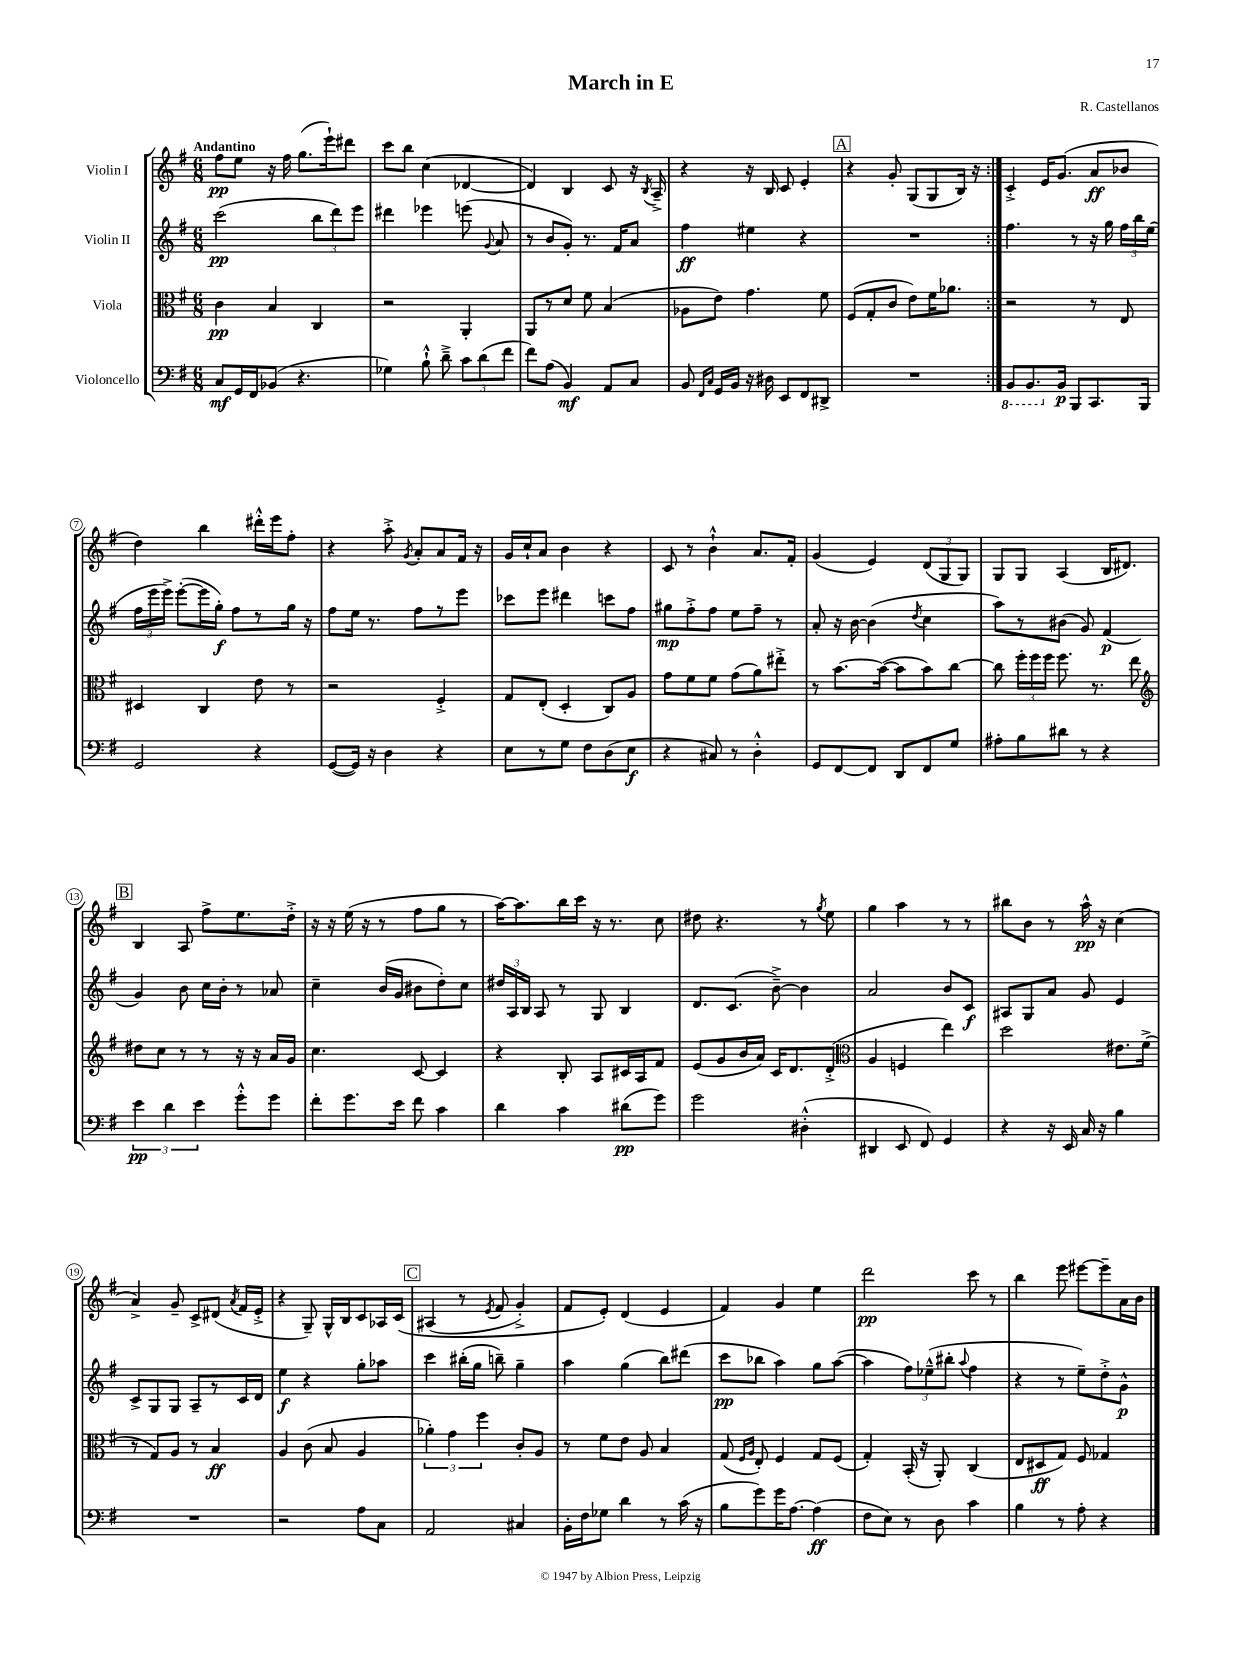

**kern	**kern	**kern	**kern
*staff4	*staff3	*staff2	*staff1
*clefF4	*clefC3	*clefG2	*clefG2
*k[f#]	*k[f#]	*k[f#]	*k[f#]
*M6/8	*M6/8	*M6/8	*M6/8
8C/L	4c\	(2ccc\	8ff#\L
16GG/L	.	.	8ee\J
16FF#/J	.	.	.
(8BB-/J	4B/	.	16r
.	.	.	16ff#\
4.r	.	.	(8.gg\L
.	4C/	12bb\L	.
.	.	.	16eee`\k)
.	.	12ddd\)	.
.	.	.	8ddd#\J
.	.	12eee\J	.
=	=	=	=
4G-\)	2r	4ddd#\	8ccc\L
.	.	.	8bb\J
8B`^^\	.	4eee-\	(4cc\
8d~^\	.	.	.
12c\L	4AA'/	(8eee\	[4d-/
(12d\	.	.	.
.	.	8qqg/	.
.	.	8a/	.
12f#\J	.	.	.
=	=	=	=
8f#\L)	8AA/L	8r	4d-/])
(8A\J	8r	8b/L	.
4BB/)	8d/J	8g'/J)	4B/
.	8f#\	8.r	.
8AA/L	(4B/	.	8c/
.	.	16f#/LK	.
8C/J	.	8a/J	16r
.	.	.	8qB/
.	.	.	16A~^/
=	=	=	=
8BB/	8A-\L	4ff#\	4r
16qqFF#/LL	.	.	.
16qqC/JJ	.	.	.
16GG/LL	8e\J)	.	.
16BB/JJ	.	.	.
16r	4.g\	4ee#\	16r
16D#\	.	.	16B/
8EE/L	.	.	8c/
8FF#/	.	4r	4e'/
8DD#^/J	8f#\	.	.
=	=	=	=
2.r	(8F#/L	2.r	4r
.	8G'/	.	.
.	8c/J	.	8g'/
.	8e\L)	.	(8G/L
.	16f#\K	.	8G/
.	8.a-\J	.	.
.	.	.	16B/Jk)
.	.	.	16r
=:|!	=:|!	=:|!	=:|!
8BBB/L	2r	4.ff#\	4c'^/
8.BBB/	.	.	.
.	.	.	16e/LK
16BB/Jk	.	.	(8.g/J
8BBB/L	.	8r	.
8.CC/	8r	16r	8a/L
.	.	16gg\	.
.	8E/	24ff#\LL	8b-/J
.	.	24bb\	.
16BBB/Jk	.	.	.
.	.	(24ee\JJ	.
=	=	=	=
2GG/	4D#/	24ff#\LL	4dd\)
.	.	24eee\	.
.	.	24eee^\JJ)	.
.	.	([8eee'\L	.
.	4C/	16eee\]L	4bb\
.	.	16gg'\JJ)	.
.	.	8ff#\L	.
4r	8e\	8r	16ddd#'^^\LL
.	.	.	16eee\J
.	8r	16gg\Jk	8ff#'\J
.	.	16r	.
=	=	=	=
([8GG/L	2r	8ff#\L	4r
16GG/]Jk)	.	16ee\Jk	.
16r	.	8.r	.
4D\	.	.	8aa'^\
.	.	.	8qg/
.	.	8ff#\L	8a'/L
4r	4F#'^/	8r	8a/
.	.	8eee\J	16f#/Jk
.	.	.	16r
=	=	=	=
8E\L	8G/L	8ccc-\L	16g/LL
.	.	.	16cc`/J
8r	(8E'/J	8eee\J	8a/J
8G\J	4D'/	4ddd#\	4b\
8F#\L	.	.	.
(8D\	8C/L)	8ccc\L	4r
8E\J	8A/J	8ff#\J	.
=	=	=	=
4r	8g\L	8gg#\L	8c/
.	8f#\	8ff#'^\	8r
8C#/)	8f#\J	8ff#\J	4b`^^\
8r	(8g\L	8ee\L	.
4D'^^\	8a\)	8ff#~\J	8.a/L
.	8ee#'^\J	8r	.
.	.	.	16f#'/Jk
=	=	=	=
8GG/L	8r	8a'/	(4g/
[8FF#/	[8.b\L	16r	.
.	.	[16b\	.
8FF#/]J	.	(4b\]	4e/)
.	(16b\_Jk	.	.
8DD/L	8b\]L	.	.
.	.	8qdd/	.
8FF#/	8b\)	4cc\	(12d/L
.	.	.	12G/
8G/J	[8cc\J	.	.
.	.	.	12G/J)
=	=	=	=
8A#'\L	8cc\]	8aa\L)	8G/L
8B\	24ff#'\LL	8r	8G/J
.	24ff#\	.	.
.	24ff#\JJ	.	.
8d#\J	8.ff#\	(8b#\J	(4A/
8r	.	8g/)	.
.	8.r	.	.
4r	.	(4f#/	16B/LK
.	.	.	8.d#/J)
.	8ee\	.	.
=	=	=	=
*	*clefG2	*	*
6e\	8dd#\L	4g/)	4B/
.	8cc\J	.	.
6d\	.	.	.
.	8r	8b\	8A/
6e\	.	.	.
.	8r	16cc\LL	8ff#^\L
.	.	16b'\JJ	.
8g'^^\L	16r	8r	8.ee\
.	16r	.	.
8g\J	16a/LL	8a-/	.
.	16g/JJ	.	16dd'^\Jk
=	=	=	=
8f#'\L	4.cc\	4cc~\	16r
.	.	.	16r
8.g\	.	.	(16ee\
.	.	.	16r
.	.	(16b/LL	8r
16e\Jk	.	16g/JJ	.
8f#\	[8c/	8b#\L	8ff#\L
4c\	4c/]	8dd'\)	8gg\J
.	.	8cc\J	8r
=	=	=	=
4d\	4r	24dd#/LL	[16aa\LK)
.	.	24A/	.
.	.	.	8.aa\]
.	.	24B/JJ	.
.	.	8A/	.
4c\	8B'/	8r	16bb\L
.	.	.	16ccc\JJ
.	8A/L	8G/	16r
.	.	.	8.r
(8d#\L	16c#/L	4B/	.
.	16A/J	.	.
8g\J)	8f#/J	.	8cc\
=	=	=	=
2g\	(8e/L	8.d/L	8dd#\
.	8g/	.	4.r
.	.	(8.c/J	.
.	16b/L	.	.
.	16a/JJ)	.	.
.	16c/LK	[8b~^\)	.
.	8.d/	.	.
(4D#'^^\	.	4b\]	8r
.	.	.	8qgg/
.	(8d'^/J	.	8ee\
=	=	=	=
*	*clefC3	*	*
4DD#/	4A/	2a/	4gg\
8EE/	4F/	.	4aa\
8FF#/)	.	.	.
4GG/	4ee\)	8b/L	8r
.	.	8c/J	8r
=	=	=	=
4r	2dd\	8A#/L	8bb#\L
.	.	8G/	8b\J
16r	.	8a/J	8r
16EE/	.	.	.
16C/	.	8g/	16aa^^\
16r	.	.	16r
4B\	8.e#\L	4e/	(4cc\
.	(16f#^\Jk	.	.
=	=	=	=
2.r	8r	8c^/L	4a^/)
.	8G/L)	8G/	.
.	8A/J	8G/J	8g~/
.	8r	8A~/L	8c^/L
.	4B/	8r	(8d#/J
.	.	.	8qa/
.	.	16c/L	16f#/LL
.	.	16d/JJ	16e'^/JJ
=	=	=	=
2r	4A/	4ee\	4r
.	(8c\	4r	8G~/)
.	8B/	.	16G^^/LL
.	.	.	16B/J
8A\L	4A/	8gg'\L	8c/
8C\J	.	8aa-\J	16A-/L
.	.	.	&(16c/JJ
=	=	=	=
2AA/	6a-'\)	4ccc\	(4A#/
.	6g\	.	.
.	.	(16bb#'\LL	8r
.	.	16gg\JJ	.
.	6ff#\	.	.
.	.	.	8qe/
.	.	8bb~\)	8f#/
4C#/	8c'/L	4gg~\	4g'^/)
.	8A/J	.	.
=	=	=	=
16BB'\LL	8r	4aa\	8f#/L
16F#\J	.	.	.
8G-\J	8f#\L	.	8e'/J&)
4d\	8e\J	(4gg\	(4d/
.	8A/	.	.
8r	4B/	8bb\L)	4e/
(16c\	.	(8ddd#\J	.
16r	.	.	.
=	=	=	=
8B\L	(8G/	8ccc\L	4f#/)
.	16qqF#/LL	.	.
.	16qqA/JJ	.	.
8g\)	8E'/)	8bb-\J	.
16g\K	4F#/	4aa\)	4g/
[8.A\J	.	.	.
(4A\]	8G/L	8gg\L	4ee\
.	(8F#/J	([8aa\J	.
=	=	=	=
8F#\L	4G'/)	4aa\]	2ddd\
8E\J)	.	.	.
8r	(16BB'/	12ff#\L)	.
.	16r	.	.
.	.	(12ee-~^^\	.
8D\	8AA'/)	.	.
.	.	12bb#'\J	.
.	.	8qqaa/	.
4c\	(4C/	4ff#\	8ccc\
.	.	.	8r
=	=	=	=
4B\	8E/L	4r	4bb\
.	8D#/	.	.
8r	8G/J)	8r	8eee\
8A'\	8F#/	8ee~\L)	[8eee#\L
4r	4G-/	8dd'^\	8eee#~\]
.	.	8g^^\J	16a\L
.	.	.	16b\JJ
==	==	==	==
*-	*-	*-	*-
